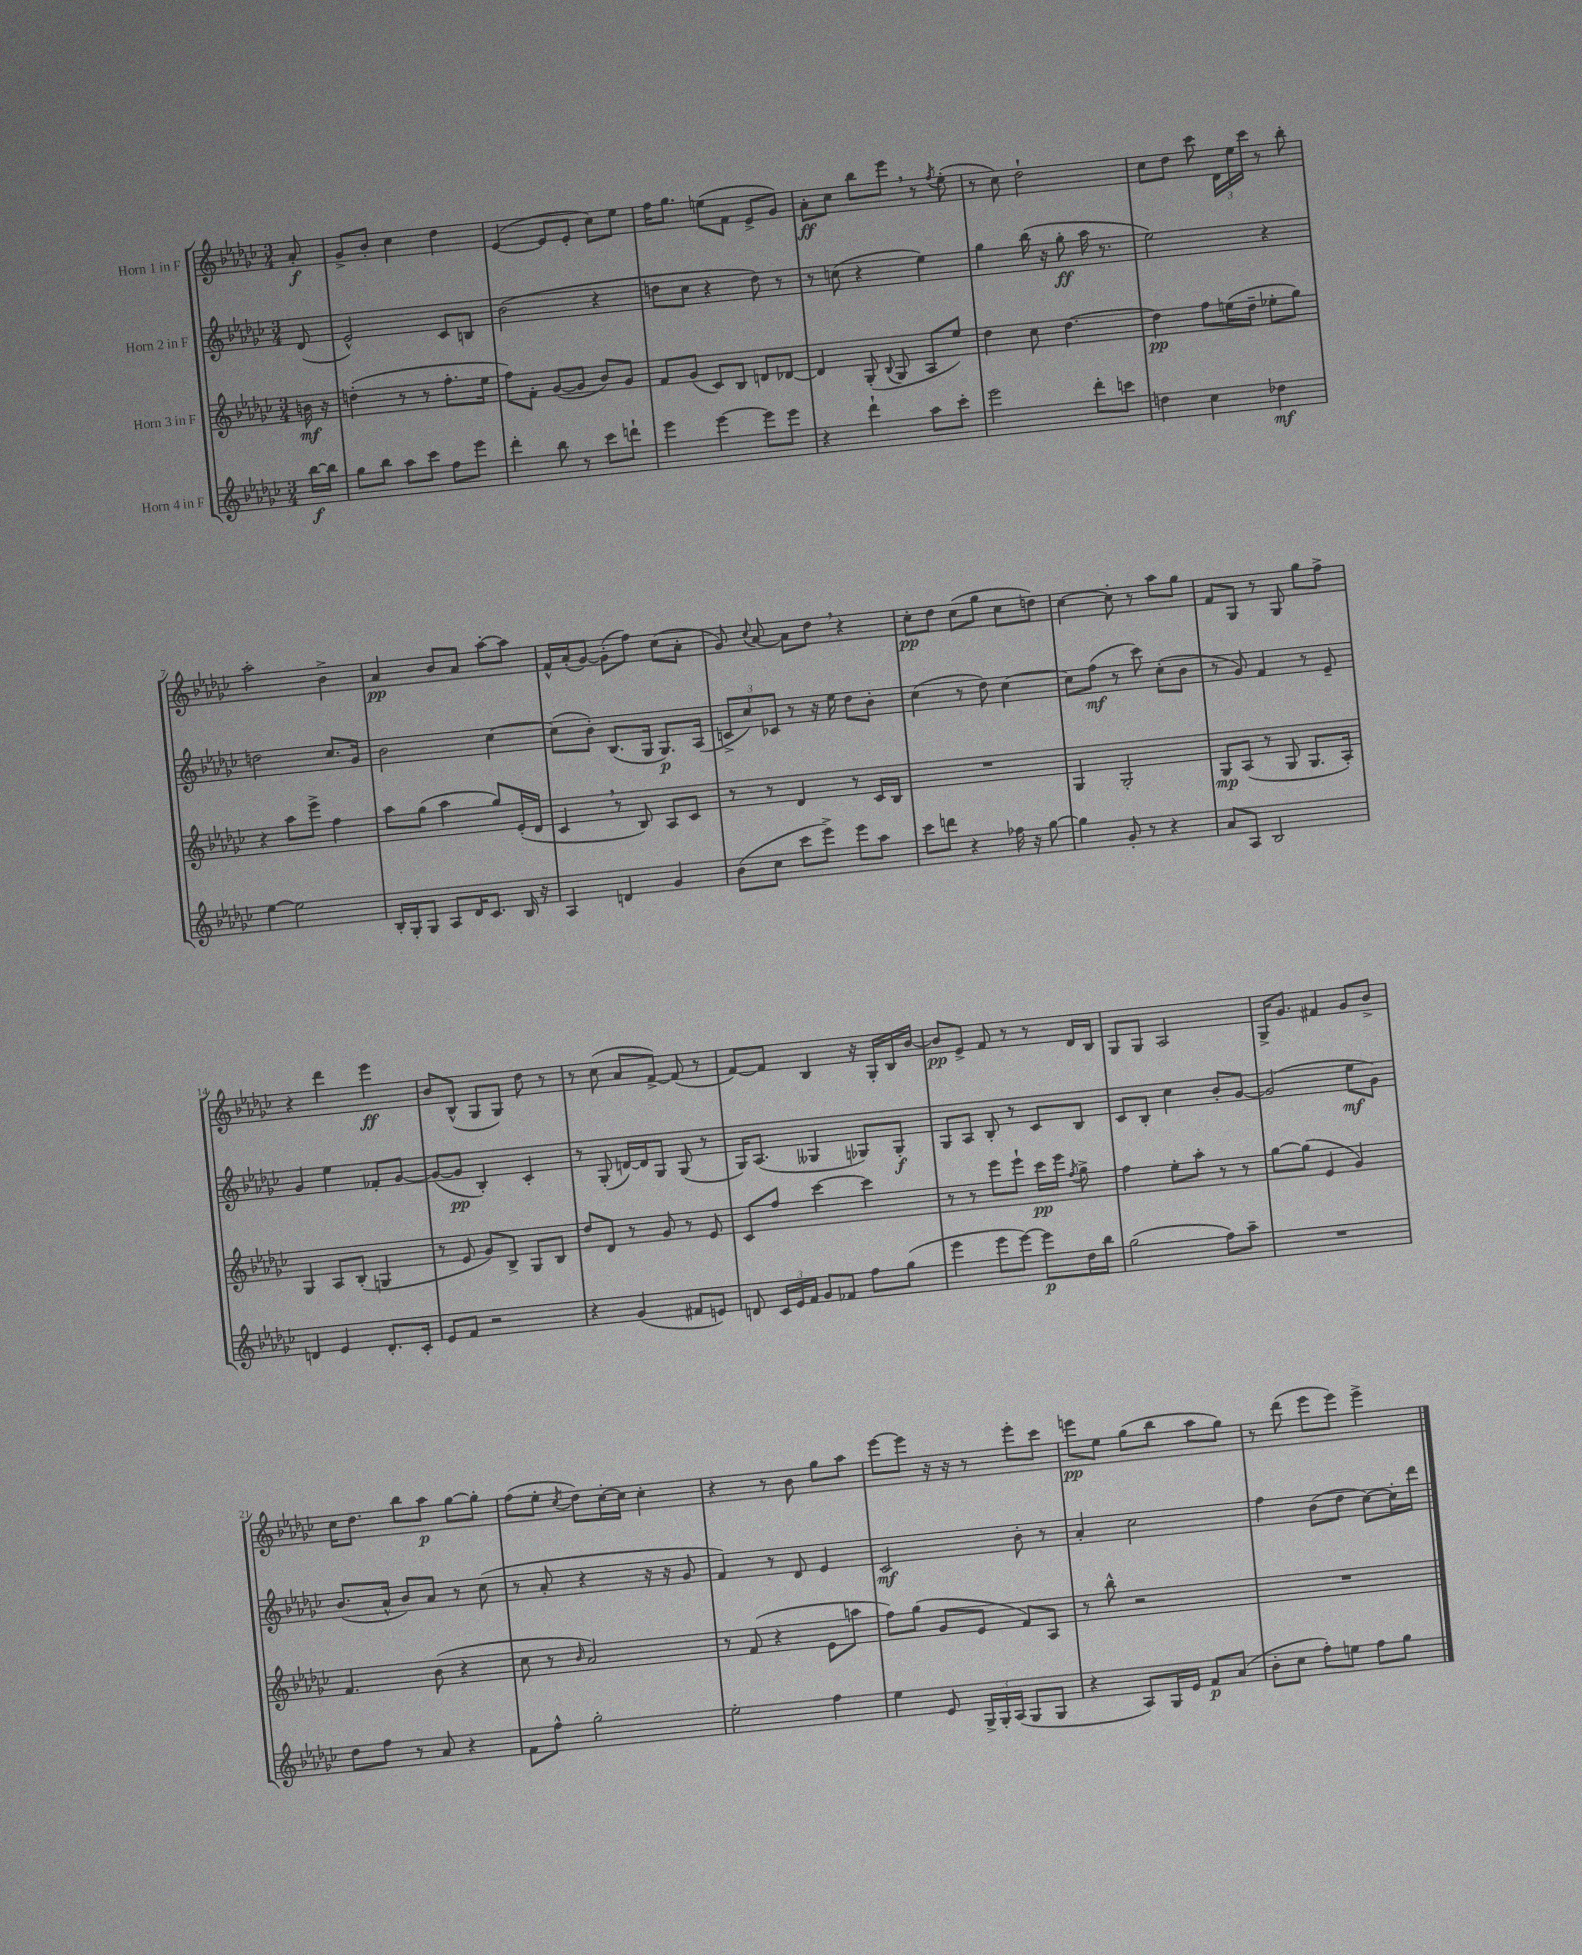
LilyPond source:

<<
\new StaffGroup <<
\new Staff = "s0" \with { instrumentName = "Horn 1 in F" } {
    \clef treble \key ges \major \numericTimeSignature \time 3/4 \partial 8
    \autoBeamOff aes'8-.\f |
    ges'8[-> bes'8]-. ces''4 des''4 |
    ees'4~( ees'8[ ees'8]-. ces''8[) ees''8] |
    f''16[ ges''8.] e''8[( f'8] ees'8[-> ges'8]) |
    aes'8[-.\ff ces''8] bes''8[ ees'''8] \breathe r8 \acciaccatura { f''8 } ees''8-.( |
    r8 ces''8) des''2-! |
    ces''8[ des''8] ces'''8 \tuplet 3/2 { des'16[ ees''16 ces'''16] } r8 bes''8-. |
    aes''2-. bes'4-> |
    aes'4\pp bes'8[ aes'8] aes''8[~-. aes''8] |
    f'16[-^ aes'16-.( ges'8]~) ges'8[-.( f''8]) ces''8[( aes'8]-. |
    ges'8) \appoggiatura { ces''8 } aes'8~ aes'8[ des''8] \breathe r4 |
    ces''8[-.\pp des''8] ces''8[( ges''8] ces''8[ d''8]) |
    ces''4~ ces''8-. r8 aes''8[ ges''8] |
    f'8[ ges8] r8 ges8 ges''8[ f''8]-> |
    r4 des'''4 ees'''4\ff |
    bes'8[ bes8]-^( ges8[ ges8]) des''8 r8 |
    r8 ces''8( aes'8[ f'8]~->) f'8( r8 |
    f'8[~) f'8] bes4 r16 ges16[-. bes16 bes'16]~ |
    bes'8[\pp ees'8]-> f'8 r8 r8 des'16[ bes16] |
    ges8[ ges8] aes2 |
    ges16[-> ges'8.] fis'4 ges'8[ bes'8]-> |
    ces''16[ des''8.] bes''8[ aes''8]\p ges''8[~ ges''8]-. |
    f''8[( ees''8]-. \acciaccatura { ces''8 } des''8[) ces''16~-. ces''16] ces''4-. |
    r4 r8 bes'8 ges''8[ aes''8] |
    ees'''8[~ ees'''8] r16 r16 r8 ees'''8[-. ces'''8] |
    e'''8[\pp ees''8] ges''8[( bes''8] aes''8[ ges''8]) |
    r8 des'''8( ees'''8[ ees'''8]) ees'''4-> \bar "|." |
}
\new Staff = "s1" \with { instrumentName = "Horn 2 in F" } {
    \clef treble \key ges \major \numericTimeSignature \time 3/4 \partial 8
    \autoBeamOff des'8( |
    ees'2-^) ces'8[ b8] |
    bes'2( r4 |
    d''8[ ces''8] r4 d''8) r8 |
    r8 c''8( r4 ees''4) |
    ges''4 bes''16( r16 ges''8-.\ff aes''16 r8. |
    ees''2) r4 |
    d''2 ces''8.[ ges'16] |
    bes'2 ces''4~ |
    ces''8[( bes'8]-.) bes8.[( ges16] ges8.[\p) aes16]( |
    \tuplet 3/2 { c'8[-> ces''8) ces'8] } r8 r16 ees''16 des''8[ bes'8]-. |
    ces''4( r8 des''8) ces''4~ |
    ces''8[ f''8]\mf( r8 ces'''8) ces''8[-.( bes'8] |
    r8 ges'8) f'4 r8 ees'8-- |
    ges'4 ees''4 fes'8[-. ges'8]~ |
    ges'8[~( ges'8]\pp bes4-.) ces'4-. |
    r8 ges8-.( d'16[~) d'16 ges8] ges8( r8 |
    ges16[) aes8.]( geses4 ges8[) ges8]-.\f |
    ges8[ aes8] bes8-. r8 ces'8[ bes8] |
    ces'8[ bes8]-. ces''4 bes'8[-. ges'8]~ |
    ges'2( ees''8[\mf ges'8]) |
    bes'8.[( aes'16]-^ bes'8[) aes'8] r8 ces''8( |
    r8 aes'8-. r4 r16 r16 ges'8 |
    f'4) r8 des'8 ees'4 |
    ces'2\mf bes'8-. r8 |
    aes'4-. ces''2 |
    f''4 bes'8[( des''8] ces''8[~) ces''16-. des'''16] \bar "|." |
}
\new Staff = "s2" \with { instrumentName = "Horn 3 in F" } {
    \clef treble \key ges \major \numericTimeSignature \time 3/4 \partial 8
    \autoBeamOff b'16\mf r16 |
    d''4-.( r8 r8 f''8.[-. ees''16] |
    f''8[) f'8]-. ges'8[~( ges'8] bes'8[) ges'8] |
    f'8[ ges'8]( ces'8[) bes8] d'8[ des'8]~ |
    des'4 ges8-.( \appoggiatura { bes8 } ges8 aes8[ ees''8]) |
    des''4 ces''8 des''4.~ |
    des''4\pp f''8[ e''16( des''16]-- ees''8[-. ges''8]) |
    r4 aes''8[ ees'''8]-> f''4 |
    aes''8[ ges''8]( aes''4 ges''8[) ees'16-.( des'16] |
    ces'4 \breathe r8 bes8) aes8[ ces'8] |
    r8 r8 des'4 r8 ces'16[ bes16] |
    R2. |
    ges4 ges2-. |
    ges8[\mp aes8]( r8 ges8 ges8.[ aes16]-.) |
    ges4 aes8[ bes8]-.( g4 |
    r8 ees'8 ges'8[) bes8]-> ges8[ bes8] |
    des''8[ des'8] r8 ges'8 r8 ees'8 |
    ces'8[ f''8] ces'''4~ ces'''4 |
    r8 r8 ees'''8[ ees'''8]-! ces'''16[\pp ees'''16] \acciaccatura { f''8 } ges''8-> |
    f''4 ees''8[-. aes''8]-. r8 r8 |
    ges''8[~ ges''8]( ees'4 ges'4) |
    f'4. bes'8( r4 |
    ces''8 r8 \grace { bes'16 } aes'2) |
    r8 f'8( r4 ees'8[ a''8] |
    f''8[) ges''8]( ges'8[ ees'8] f'8[) aes8] |
    r8 bes''8-^ r2 |
    R2. \bar "|." |
}
\new Staff = "s3" \with { instrumentName = "Horn 4 in F" } {
    \clef treble \key ges \major \numericTimeSignature \time 3/4 \partial 8
    \autoBeamOff bes''16[~\f bes''16] |
    ges''8[ bes''8] aes''8[ ces'''8] f''8[ ees'''8] |
    des'''4-. bes''8 r8 ces'''8[ d'''8]-! |
    ees'''4 ees'''4~ ees'''8[ ees'''8] |
    r4 des'''4-! aes''8[ ces'''8]-. |
    ees'''2 des'''8[-. c'''8] |
    d''4 ces''4 des''4\mf |
    ees''4~ ees''2 |
    bes16[-. ges16-. ges8] aes8[ des'16 ces'8.] bes16 r16 |
    aes4 d'4 ges'4 |
    bes'8[( ces''8] ces'''8[ ees'''8]->) ees'''8[ aes''8] |
    ces'''8[ d'''8] r4 fes''16 r16 ges''8~ |
    ges''4 ges'8-. r8 r4 |
    aes'8[ aes8] bes2 |
    d'4 ees'4 d'8.[-. ces'16]-. |
    ees'8[ f'8] r2 |
    r4 ges'4( fis'8[ e'8]) |
    d'8 \tuplet 3/2 { ces'16[ ees'16 f'16] } ges'8[ fes'8] f''8[ ges''8]( |
    ees'''4 ees'''8[ ees'''8]~) ees'''8[\p des''16 bes''16] |
    ges''2( f''8[) aes''8]-- |
    R2. |
    des''8[ f''8] r8 aes'8 r4 |
    f'8[ f''8]-^ ges''2-. |
    ees''2-. f''4 |
    ees''4 ees'8 \tuplet 3/2 { ges16[-> ges16-. aes16]( } ges8[ ges8] |
    r4 aes8[) ges16 ees'16] f'8[\p aes'8]( |
    bes'8[-. ces''8] f''8[-.) e''8] f''8[ ges''8] \bar "|." |
}
>>
>>
